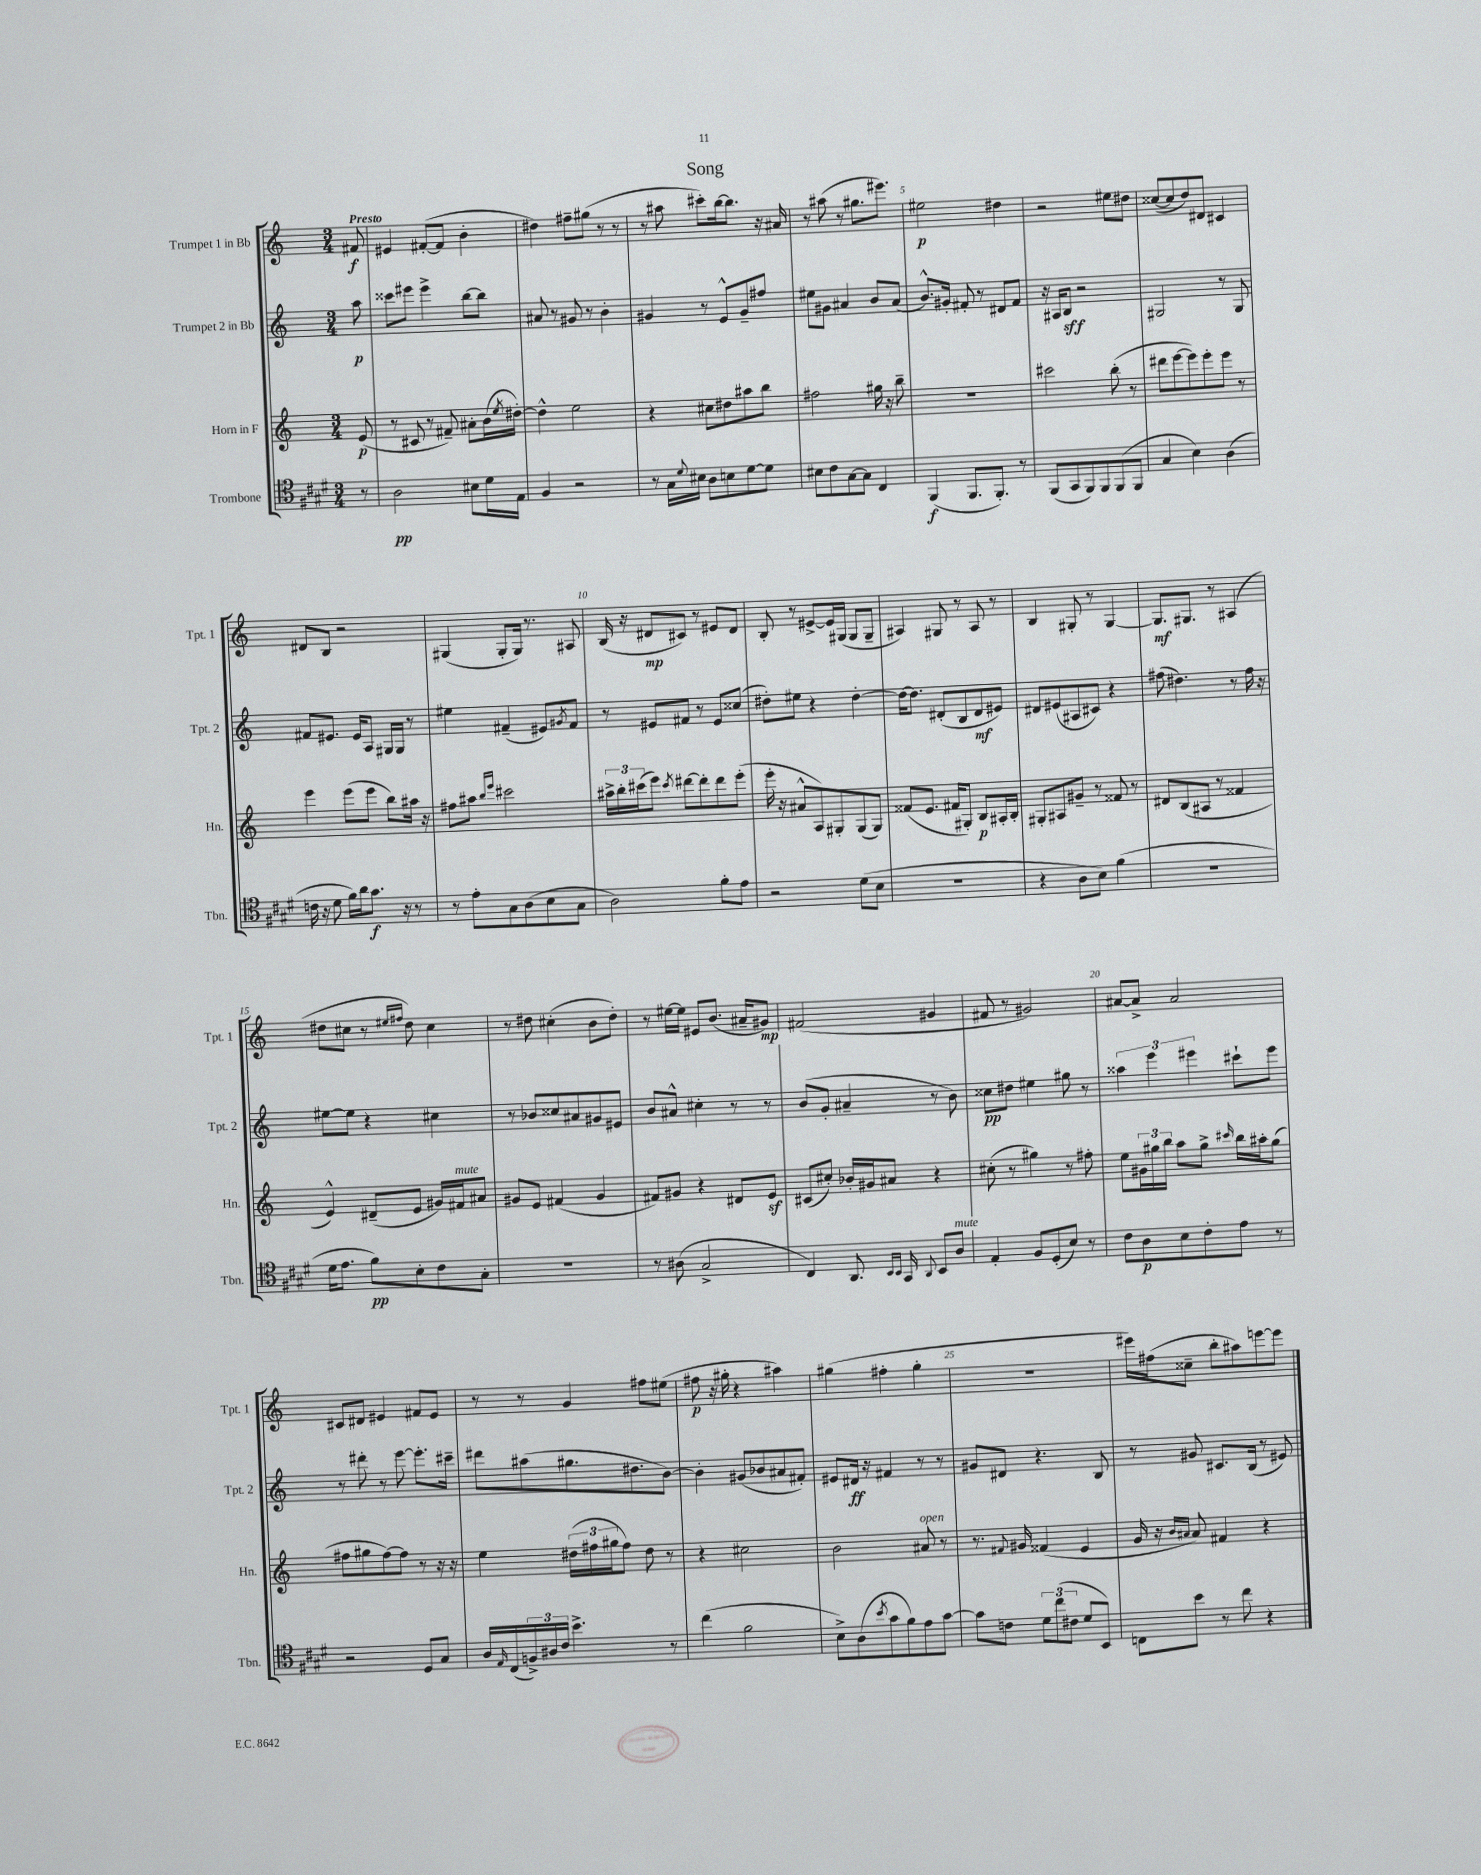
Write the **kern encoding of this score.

**kern	**dynam	**kern	**dynam	**kern	**dynam	**kern	**dynam
*part4	*part4	*part3	*part3	*part2	*part2	*part1	*part1
*staff4	*staff4	*staff3	*staff3	*staff2	*staff2	*staff1	*staff1
*I"Trombone	*	*I"Horn in F	*	*I"Trumpet 2 in Bb	*	*I"Trumpet 1 in Bb	*
*I'Tbn.	*	*I'Hn.	*	*I'Tpt. 2	*	*I'Tpt. 1	*
*clefC4	*	*clefG2	*	*clefG2	*	*clefG2	*
*k[f#c#g#d#]	*	*k[]	*	*k[]	*	*k[]	*
*M3/4	*	*M3/4	*	*M3/4	*	*M3/4	*
=	=	=	=	=	=	=	=
!	!	!	!	!	!	!LO:TX:a:B:t=Presto	!
8r	.	(8e/	p	8aa\	p	8f#X/	f
=1	=1	=1	=1	=1	=1	=1	=1
2A\	pp	8r	.	8ccc##X\L	.	4e#X/	.
.	.	8c#X/	.	8eee#X\J	.	.	.
.	.	8r	.	4eee#^\	.	([8f#X'/L	.
.	.	8f#X~/)	.	.	.	8f#/J]	.
8B#X\L	.	8a#X'\L	.	[8bb\L	.	4b'\	.
16d#\L	.	(16b\L	.	8bb\J]	.	.	.
.	.	8qee/	.	.	.	.	.
16E\JJ	.	[16dd#X'\JJ)	.	.	.	.	.
=2	=2	=2	=2	=2	=2	=2	=2
4F#/	.	4dd#^^\]	.	8a#X/	.	4dd#X\)	.
.	.	.	.	8r	.	.	.
2r	.	2ee\	.	8g#X/	.	8ff#X~\L	.
.	.	.	.	8r	.	(8gg#X\J	.
.	.	.	.	4b'\	.	8r	.
.	.	.	.	.	.	8r	.
=3	=3	=3	=3	=3	=3	=3	=3
8r	.	4r	.	4g#X/	.	8r	.
16G#\LL	.	.	.	.	.	8aa#X\	.
8qqd#/	.	.	.	.	.	.	.
16B#X\JJ	.	.	.	.	.	.	.
8A\L	.	8cc#X\L	.	8r	.	8ccc#X'\L)	.
8Bn\	.	8dd#X\	.	8e^^/L	.	[16bb\k	.
.	.	.	.	.	.	8.bb\J]	.
[8d#\	.	8aa#X\	.	8g#~/	.	.	.
8d#\J]	.	8bb\J	.	8ff#X/J	.	16r	.
.	.	.	.	.	.	16a#X/	.
=4	=4	=4	=4	=4	=4	=4	=4
8B#X\L	.	2ff#X\	.	8ee#X\L	.	8r	.
8c#\	.	.	.	8g#X\J	.	(8aa#X\	.
[8G#\	.	.	.	4a#X/	.	8r	.
8G#\J]	.	.	.	.	.	8.gg#X\L	.
4C#/	.	16gg#X\	.	8b/L	.	.	.
.	.	16r	.	.	.	8.eee#X\J)	.
.	.	8bb~\	.	(8a#/J	.	.	.
=5	=5	=5	=5	=5	=5	=5	=5
(4FF#/	f	2.r	.	8.b^^/L)	.	2ee#X\	p
.	.	.	.	16g#X'/Jk	.	.	.
8.FF#/L	.	.	.	8f#X'/	.	.	.
.	.	.	.	8r	.	.	.
8.FF#'/J)	.	.	.	.	.	.	.
.	.	.	.	8d#X/L	.	4dd#X\	.
8r	.	.	.	8f#/J	.	.	.
=6	=6	=6	=6	=6	=6	=6	=6
(8FF#/L	.	2ccc#X\	.	16r	.	2r	.
.	.	.	.	16A#X/KL	.	.	.
8GG#/	.	.	.	8B/J	sff	.	.
8FF#/)	.	.	.	2r	.	.	.
8FF#/	.	.	.	.	.	.	.
(8FF#/	.	(8bb'\	.	.	.	8ee#X\L	.
8FF#/J	.	8r	.	.	.	8dd#X\J	.
=7	=7	=7	=7	=7	=7	=7	=7
4G#/	.	8ddd#X\L	.	2G#X/	.	([8cc##X/L	.
.	.	[8eee\	.	.	.	8cc##/]	.
4B\)	.	8eee\])	.	.	.	8dd/)	.
.	.	8eee'\	.	.	.	8d#X/J	.
(4A\	.	8eee\J	.	8r	.	4c#X/	.
.	.	8r	.	8G#/	.	.	.
!!LO:LB:g=z
=8	=8	=8	=8	=8	=8	=8	=8
16cn\	.	4eee\	.	8f#X/L	.	8d#X/L	.
16r	.	.	.	.	.	.	.
8d#\	.	.	.	8.e#X/J	.	8B/J	.
16f#\LL)	.	(8eee\L	.	.	.	2r	.
16a\J	.	.	.	16e#/KL	.	.	.
8.g#\J	f	8eee\J	.	8A/J	.	.	.
.	.	8bb\L)	.	16G#X/LL	.	.	.
16r	.	.	.	16G#/JJ	.	.	.
8r	.	16aa#X\Jk	.	8r	.	.	.
.	.	16r	.	.	.	.	.
=9	=9	=9	=9	=9	=9	=9	=9
8r	.	8ff#X\L	.	4ee#X\	.	(4G#X/	.
8e'\L	.	8aa#X\J	.	.	.	.	.
.	.	16qqbb/LL	.	.	.	.	.
.	.	16qqeee/JJ	.	.	.	.	.
8G#\	.	2ccc#X\	.	(4f#X~/	.	8G#'/L	.
(8A\	.	.	.	.	.	16G#/Jk)	.
.	.	.	.	.	.	8.r	.
8B\	.	.	.	8e#X/L)	.	.	.
.	.	.	.	8qg#X/	.	.	.
8G#\J	.	.	.	8f#/J	.	8A#X/	.
=10	=10	=10	=10	=10	=10	=10	=10
2A\)	.	24aa#X^\LL	.	8r	.	(16B/	.
.	.	24bb'\	.	.	.	.	.
.	.	.	.	.	.	16r	.
.	.	(24ccc#X\J	.	.	.	.	.
.	.	8eee\J)	.	8e#X/L	.	8d#X/L	mp
.	.	8qccc#/	.	.	.	.	.
.	.	[8ddd#X\L	.	8f#X/J	.	8c#X/J)	.
.	.	8ddd#'\]	.	8r	.	8r	.
8f#'\L	.	8ddd#\	.	8e#/L	.	8e#X/L	.
8e\J	.	(8eee'\J	.	(8cc##X/J	.	8d#/J	.
=11	=11	=11	=11	=11	=11	=11	=11
2r	.	16eee'\	.	8dd#X'\L)	.	8B'/	.
.	.	16r	.	.	.	.	.
.	.	8a#X^^/L	.	8ee#X\J	.	8r	.
.	.	8A/)	.	4r	.	[8e#X^/L	.
.	.	8G#X'/	.	.	.	16e#/L]	.
.	.	.	.	.	.	(16G#X/JJ	.
(8d#\L	.	(8G#/	.	[4dd#'\	.	8G#/L	.
8B\J	.	8G#/J)	.	.	.	8G#~/J	.
=12	=12	=12	=12	=12	=12	=12	=12
2.r	.	(8f##X/L	.	16dd#\KL_	.	4A#X/)	.
.	.	.	.	8.dd#\J]	.	.	.
.	.	8.e/J	.	.	.	.	.
.	.	.	.	(8d#X'/L	.	8G#X/	.
.	.	16f#X/KL	.	.	.	.	.
.	.	8G#X'/J)	.	8B/	.	8r	.
.	.	8B/L	p	8d#/	mf	8A#/	.
.	.	16A#X'/L	.	8e#X/J)	.	8r	.
.	.	16B'/JJ	.	.	.	.	.
=13	=13	=13	=13	=13	=13	=13	=13
4r	.	8G#X'/L	.	8d#X/L	.	4B/	.
.	.	8A#X/	.	(8e#X/	.	.	.
8A\L	.	8g#X~/J	.	8A#X/	.	8G#X'/	.
8B\J)	.	8r	.	8c#X/J)	.	8r	.
(4f#\	.	8f##X/	.	4r	.	[4G#/	.
.	.	8r	.	.	.	.	.
=14	=14	=14	=14	=14	=14	=14	=14
2.r	.	8d#X/L	.	(8ff#X\	.	8.G#/L]	mf
.	.	(8B/	.	4.dd#X\)	.	.	.
.	.	.	.	.	.	8.G#X/J	.
.	.	8A#X/J	.	.	.	.	.
.	.	8r	.	.	.	8r	.
.	.	4f##X/	.	8r	.	(4A#X/	.
.	.	.	.	16ff#\	.	.	.
.	.	.	.	16r	.	.	.
!!LO:LB:g=z
=15	=15	=15	=15	=15	=15	=15	=15
16d#\KL	.	4e^^/)	.	[8ee#X\L	.	8dd#X\L	.
8.e\J	.	.	.	.	.	.	.
.	.	.	.	8ee#\J]	.	8cc#X\J	.
8f#\L)	pp	(8d#X~/L	.	4r	.	8r	.
.	.	.	.	.	.	16qqee#X/LL	.
.	.	.	.	.	.	16qqff#X/JJ	.
8B'\	.	8e/J	.	.	.	8dd#\)	.
8c#\	.	16g#X/LL)	.	4cc#X\	.	4cc#\	.
!	!	!LO:TX:a:i:t=mute	!	!	!	!	!
.	.	16f#X/J	.	.	.	.	.
8G#'\J	.	8a#X/J	.	.	.	.	.
=16	=16	=16	=16	=16	=16	=16	=16
2.r	.	8g#X/L	.	8r	.	8r	.
.	.	8e/J	.	8b-X/L	.	8dd#X\	.
.	.	(4f#X/	.	8cc##X/	.	(4cc#X'\	.
.	.	.	.	8a#X/	.	.	.
.	.	4g#/	.	8g#X/	.	8b\L	.
.	.	.	.	8e#X/J	.	8dd#'\J)	.
=17	=17	=17	=17	=17	=17	=17	=17
8r	.	8f#X/L)	.	8b/L	.	8r	.
(8A#X\	.	8g#X/J	.	8a#X^^/J	.	[16ee#X\LL	.
.	.	.	.	.	.	16ee#\JJ]	.
2G#^/	.	4r	.	4cc#X'\	.	8e#X/L	.
.	.	.	.	.	.	(8.b/J	.
.	.	8d#X/L	.	8r	.	.	.
.	.	.	.	.	.	16a#X~/KL	.
.	.	8ez/J	.	8r	.	8g#X/J)	mp
=18	=18	=18	=18	=18	=18	=18	=18
4C#/)	.	(8c#X/L	.	(8b/L	.	(2f#X/	.
.	.	8cc#X'/J)	.	8g'/J	.	.	.
8.AA/	.	16b-X'/LL	.	4a#X~/	.	.	.
.	.	16g#X/J	.	.	.	.	.
.	.	8a#X/J	.	.	.	.	.
16qqBB/LL	.	.	.	.	.	.	.
16qqBB/JJ	.	.	.	.	.	.	.
16GG#/	.	.	.	.	.	.	.
8qqAA/	.	.	.	.	.	.	.
8BB/L	.	4r	.	8r	.	4g#X/	.
!LO:TX:a:i:t=mute	!	!	!	!	!	!	!
8A/J	.	.	.	8b\)	.	.	.
=19	=19	=19	=19	=19	=19	=19	=19
4E'/	.	(8cc#X'\	.	8cc##X\L	pp	8f#X/	.
.	.	8r	.	8dd#X\J	.	8r	.
8F#/L	.	4gg#X\)	.	4ee#X\	.	2g#X/)	.
(8D#'/	.	.	.	.	.	.	.
8B/J)	.	8r	.	8gg#X\	.	.	.
8r	.	8ff#X'\	.	8r	.	.	.
=20	=20	=20	=20	=20	=20	=20	=20
8c#\L	.	8ee\L	.	6aa##X\	.	[8a#X/L	.
8A\	p	24g#X\L	.	.	.	8a#^/J]	.
.	.	24gg#X\	.	6eee\	.	.	.
.	.	24bb\JJ	.	.	.	.	.
8B\	.	8aa\L	.	.	.	2a#/	.
.	.	.	.	6eee#X\	.	.	.
8c#'\	.	8gg#^\J	.	.	.	.	.
.	.	16qqccc#X/	.	.	.	.	.
8e\J	.	16bb\LL	.	8ccc#X`\L	.	.	.
.	.	16aa#X'\J	.	.	.	.	.
8r	.	(8gg#\J	.	8eee#\J	.	.	.
!!LO:LB:g=z
=21	=21	=21	=21	=21	=21	=21	=21
2r	.	8ff#X\L	.	8r	.	8c#X/L	.
.	.	8gg#X\	.	8ddd#X'\	.	8d#X/J	.
.	.	[8ff#\)	.	8r	.	4e#X/	.
.	.	8ff#\J]	.	[8eee\	.	.	.
8D#/L	.	8r	.	8.eee'\L]	.	8f#X/L	.
8G#/J	.	16r	.	.	.	8e#/J	.
.	.	16r	.	16ccc#X~\Jk	.	.	.
=22	=22	=22	=22	=22	=22	=22	=22
16A/LL	.	4ee\	.	8ddd#X\L	.	8r	.
16qqE/	.	.	.	.	.	.	.
(16C#/	.	.	.	.	.	.	.
24Fn^/)	.	.	.	(8aa#X\	.	8r	.
24A#X/	.	.	.	.	.	.	.
24c#/JJ	.	.	.	.	.	.	.
4.b^\	.	(24dd#X\LL	.	8.gg#X\	.	4g/	.
.	.	24ff#X\	.	.	.	.	.
.	.	24gg#X\J	.	.	.	.	.
.	.	8ff#\J)	.	.	.	.	.
.	.	.	.	8.dd#X\	.	.	.
.	.	8dd#\	.	.	.	8ff#X\L	.
8r	.	8r	.	[8b\J)	.	(8ee#X\J	.
=23	=23	=23	=23	=23	=23	=23	=23
(4cc#\	.	4r	.	4b'\]	.	8ff#X\	p
.	.	.	.	.	.	16r	.
.	.	.	.	.	.	16gg#X'\	.
2f#\	.	2cc#X\	.	(8g#X/L	.	4r	.
.	.	.	.	8b-X/	.	.	.
.	.	.	.	8a#X/	.	4aa#X\)	.
.	.	.	.	8f#X'/J)	.	.	.
=24	=24	=24	=24	=24	=24	=24	=24
8B^\L)	.	2b\	.	8e#X/L	.	(4gg#X\	.
(8A\	.	.	.	16d#X/Jk	ff	.	.
.	.	.	.	16r	.	.	.
8qb/	.	.	.	.	.	.	.
8g#\	.	.	.	4f#X/	.	4ff#X'\	.
8f#\)	.	.	.	.	.	.	.
!	!	!LO:TX:a:i:t=open	!	!	!	!	!
8e\	.	8a#X/	.	8r	.	4gg#'\	.
[8g#\J	.	8r	.	8r	.	.	.
=25	=25	=25	=25	=25	=25	=25	=25
8g#\L]	.	8.r	.	8g#X/L	.	2.r	.
8cn\J	.	.	.	8d#X/J	.	.	.
.	.	8qqf#X/	.	.	.	.	.
.	.	16g#X/	.	.	.	.	.
12d#\L	.	(4f##X/	.	4.r	.	.	.
(12cc#\	.	.	.	.	.	.	.
12c#X\J	.	.	.	.	.	.	.
8d#/L	.	4e/	.	.	.	.	.
8BB/J)	.	.	.	8B/	.	.	.
=26	=26	=26	=26	=26	=26	=26	=26
8Cn\L	.	16g/	.	8r	.	16eee#X\LL)	.
.	.	16r	.	.	.	(16ff#X\J	.
.	.	16qqb/LL	.	.	.	.	.
.	.	16qqa#X/JJ	.	.	.	.	.
8b\J	.	8a#/)	.	8g#X/	.	8cc##X~\J	.
8r	.	4f#X/	.	8.c#X/L	.	8bb'\L	.
8cc#\	.	.	.	.	.	8aa#X\)	.
.	.	.	.	(16B/Jk	.	.	.
4r	.	4r	.	8r	.	[8eeen\	.
.	.	.	.	8e#X/)	.	8eee\J]	.
==	==	==	==	==	==	==	==
*-	*-	*-	*-	*-	*-	*-	*-
